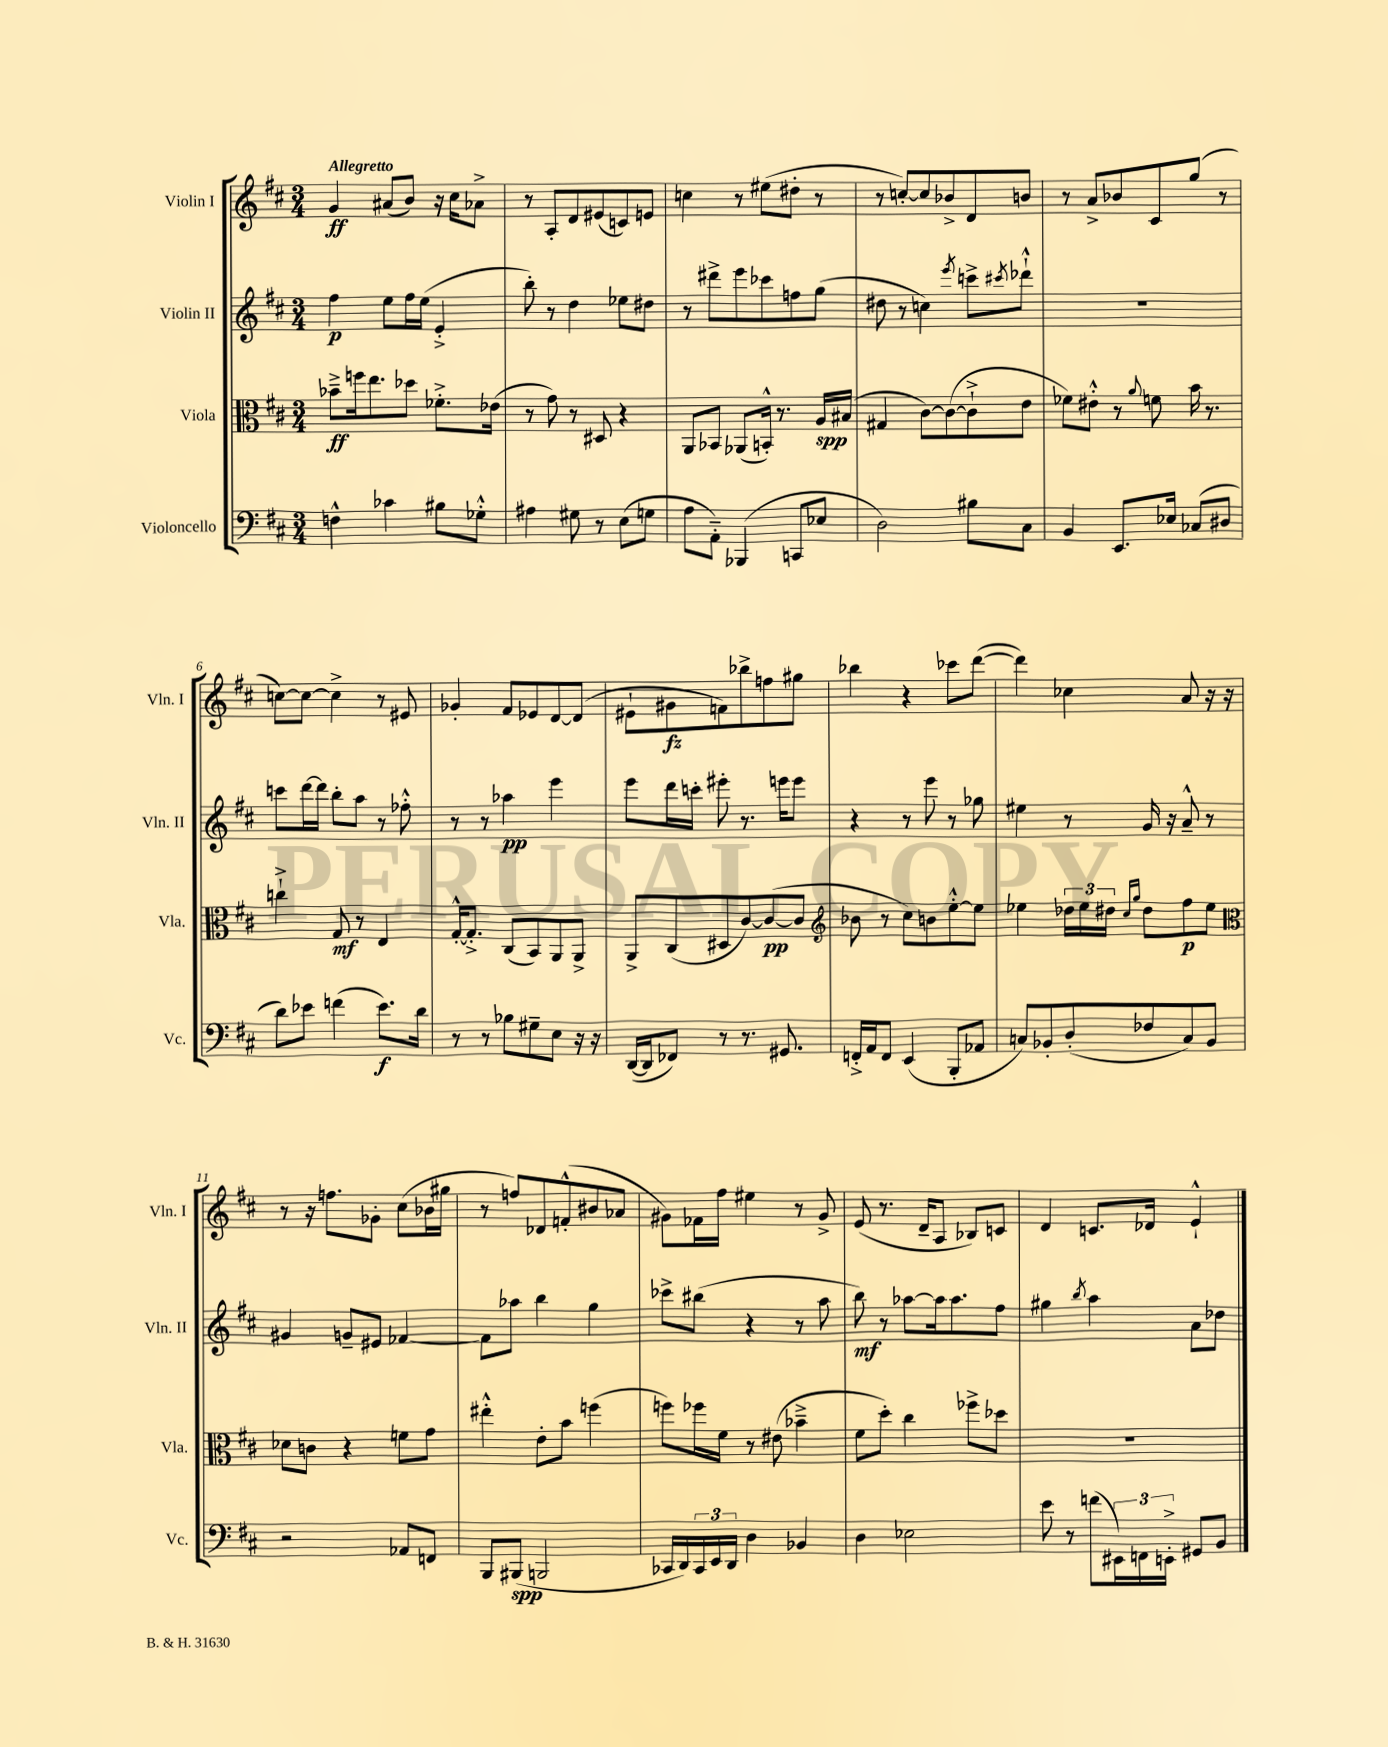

**kern	**kern	**kern	**kern
*staff4	*staff3	*staff2	*staff1
*clefF4	*clefC3	*clefG2	*clefG2
*k[f#c#]	*k[f#c#]	*k[f#c#]	*k[f#c#]
*M3/4	*M3/4	*M3/4	*M3/4
4F^^	8b-~^	4ff#	4g
.	16ff	.	.
.	8.ee	.	.
4c-	.	8ee	(8a#
.	8dd-	16ff#	8b)
.	.	(16ee	.
8B#	8.f-'^	4e'^	16r
.	.	.	16cc#
8G-'^^	.	.	8a-^
.	(16e-	.	.
=	=	=	=
4A#	8r	8bb')	8r
.	8g)	8r	8A'
8G#	8r	4dd	8d
8r	8D#	.	(8e#
(8E	4r	8ee-	8c)
8G	.	8dd#	8e
=	=	=	=
8A	8AA	8r	4cc
8AA'~)	8BB-	8ddd#^	.
(4BBB-	(8AA-	8eee	8r
.	16BB'^^)	8ccc-	(8ee#
.	8.r	.	.
8CC	.	8ff	8dd#'
8E-	16A	(8gg	8r
.	(16B#	.	.
=	=	=	=
2D)	4G#	8dd#	8r
.	.	8r	[8cc')
.	[8c#)	4cc)	8cc]
.	(8c#_	.	8b-^
.	.	8qeee	.
8B#	8c#`^]	8ccc^	8d
.	.	8qccc#	.
8C#	8e	8ddd-`^^	8b
=	=	=	=
4BB	8f-)	2.r	8r
.	8e#'^^	.	8a^
8.EE	8r	.	8b-
.	8qqa	.	.
.	8f	.	8c#
16E-	.	.	.
(8C-	16b	.	(8gg
.	8.r	.	.
8D#	.	.	8r
=	=	=	=
8d)	4cc`^	8ccc	[8cc)
8e-	.	[16ddd	8cc_
.	.	16ddd]	.
(4f	8G	8bb'	4cc^]
.	8r	8aa	.
8.e-)	4E	8r	8r
.	.	8ff-'^^	8e#
16d	.	.	.
=	=	=	=
8r	[16G'^^	8r	4g-'
.	8.G'^]	.	.
8r	.	8r	.
8B-	(8C#	4aa-	8f#
8G#~	8BB)	.	8e-
8E	8AA	4eee	[8d
16r	8AA^	.	(8d]
16r	.	.	.
=	=	=	=
([16DD	8AA^	8eee	8e#`
16DD]	.	.	.
8FF-)	(8C#	16ddd	8g#
.	.	16ccc'	.
8r	8D#	8eee#'	8f)
8.r	[8c#)	8.r	8bb-^
.	(8c#_	.	8ff
8.GG#	.	16eee	.
.	8c#]	8eee	8gg#
=	=	=	=
*	*clefG2	*	*
16FF'^	8b-	4r	4bb-
16AA	.	.	.
8FF	8r	.	.
(4EE	8cc#)	8r	4r
.	8b	8eee	.
8BBB'	[8ee'^^	8r	8ccc-
8AA-	8ee]	8gg-	([8ddd
=	=	=	=
8C)	4ee-	4ee#	4ddd])
8BB-'	.	.	.
(8D'	24dd-	8r	4cc-
.	24ee-	.	.
.	24dd#	.	.
.	16qqcc#	.	.
.	16qqgg	.	.
8F-	8dd#	16g	.
.	.	16r	.
8C)	8ff#	8a~^^	8a
8BB-	8ee-	8r	16r
.	.	.	16r
=	=	=	=
*	*clefC3	*	*
2r	8d-	4g#	8r
.	8c	.	16r
.	.	.	8.ff
.	4r	8g~	.
.	.	8e#	8g-'
8AA-	8f	[4f-	(8cc#
8FF	8g	.	16b-
.	.	.	16gg#
=	=	=	=
8BBB	4ee#'^^	8f-]	8r
(8BBB#	.	8aa-	8ff)
2BBB	8e'	4bb	8d-
.	8b	.	(8f'^^
.	(4ff	4gg	8b#
.	.	.	8a-
=	=	=	=
16CC-	8ff)	8ccc-^	8g#)
16DD)	.	.	.
24CC-	16ff-	(8bb#	16f-
24EE	.	.	.
.	16f#	.	16ff#
24DD	.	.	.
4D	8r	4r	4ee#
.	(8e#	.	.
4BB-	4b-~^	8r	8r
.	.	8aa	8g#^
=	=	=	=
4D	8f#	8bb)	(8e
.	8dd')	8r	8.r
2E-	4cc#	[8aa-	.
.	.	.	16d~
.	.	16aa-]	8A
.	.	8.aa-	.
.	8ff-^	.	8B-)
.	8dd-	8ff#	8c
=	=	=	=
8e	2.r	4gg#	4d
8r	.	.	.
.	.	8qbb	.
(8f	.	4aa	8.c
24EE#)	.	.	.
24FF	.	.	.
.	.	.	16d-
24EE'^	.	.	.
8GG#	.	8a	4e`^^
8BB	.	8dd-	.
==	==	==	==
*-	*-	*-	*-
